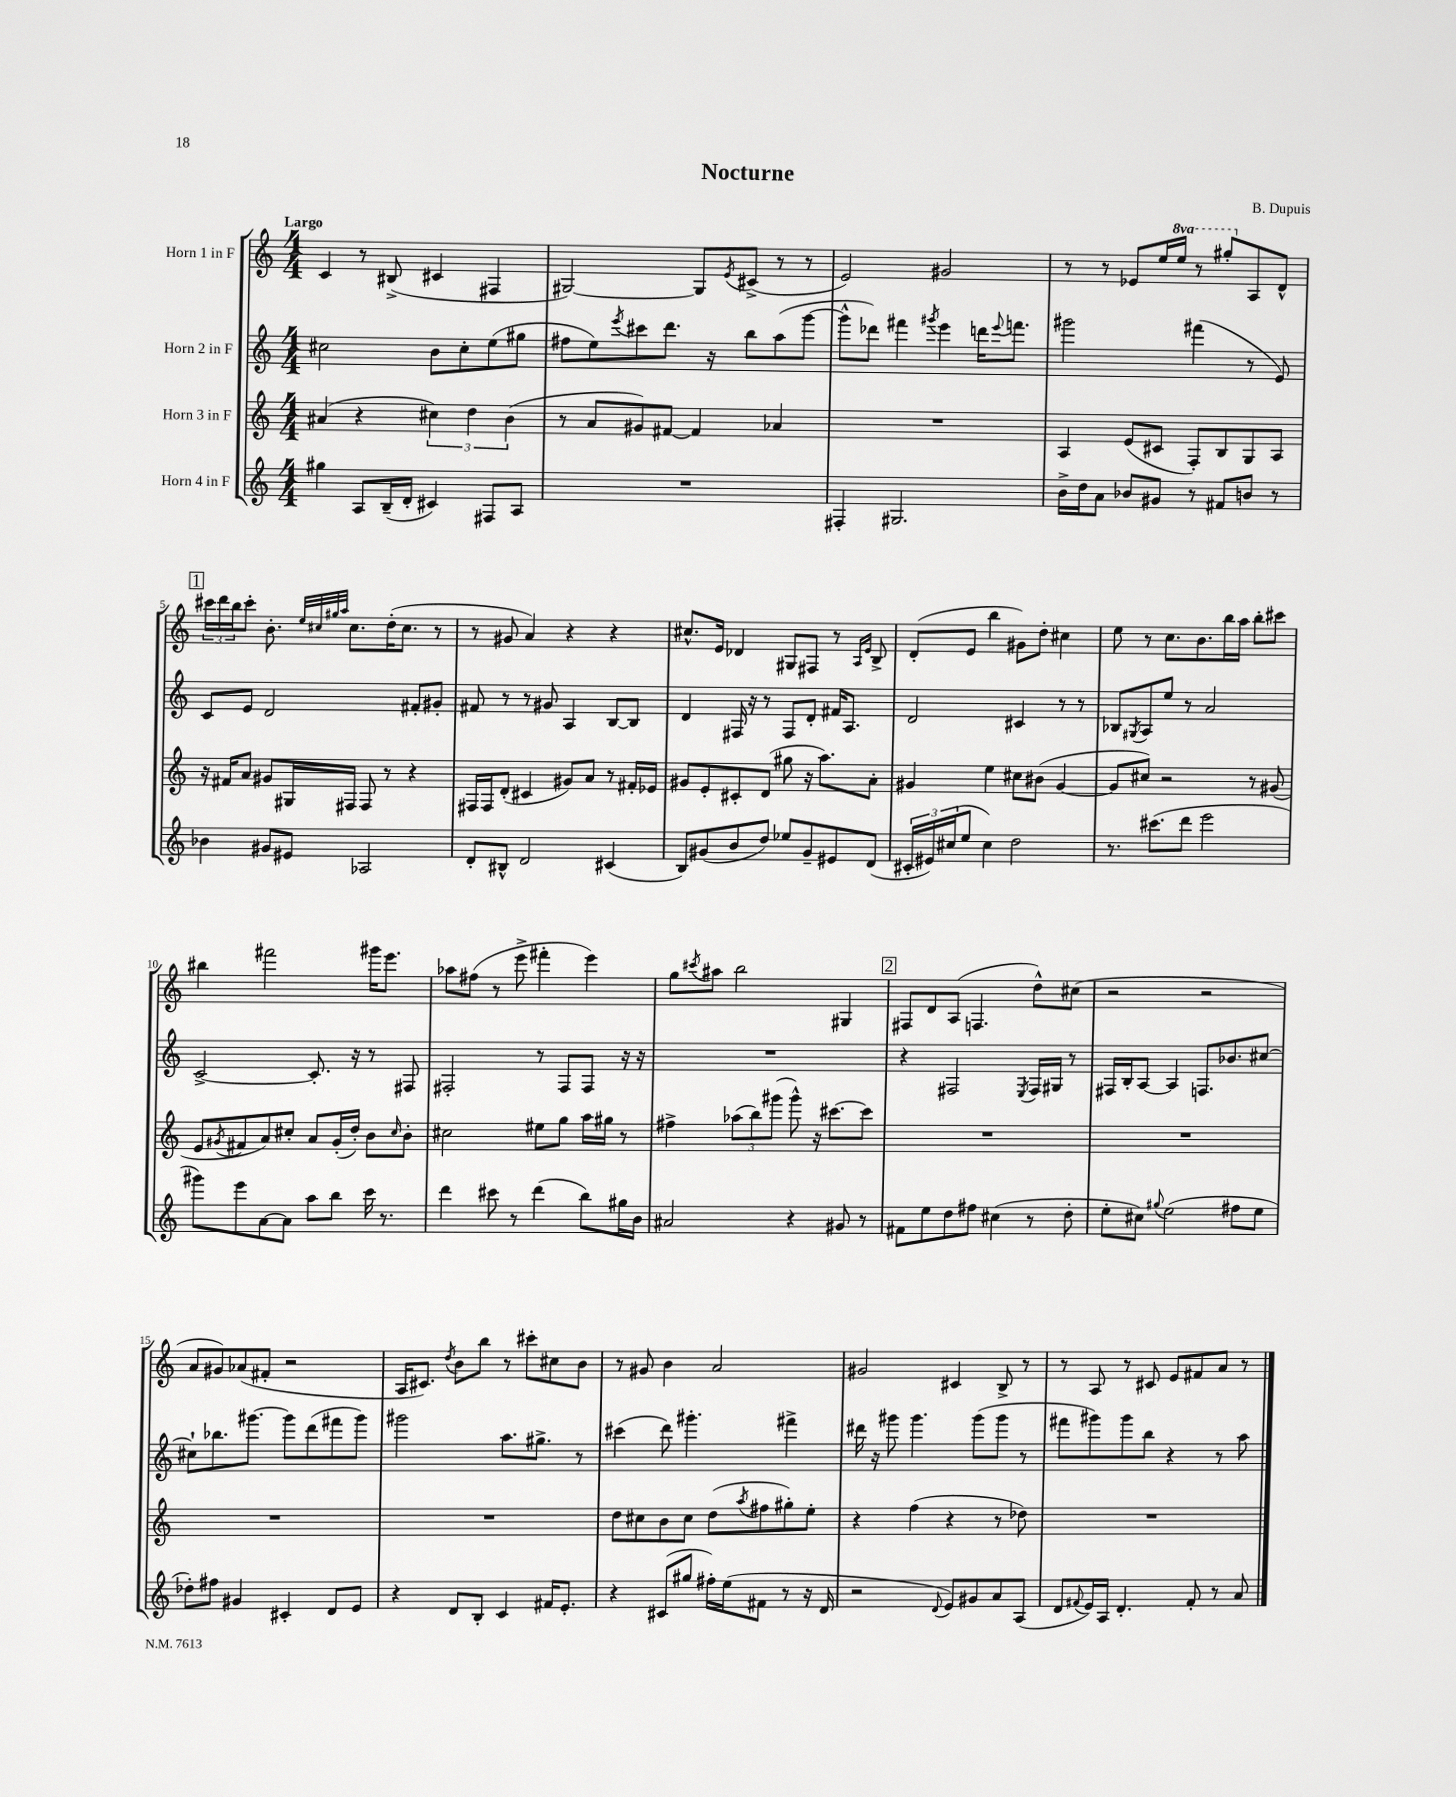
\header { title = "Nocturne" composer = "B. Dupuis" }
<<
\new StaffGroup <<
\new Staff = "s0" \with { instrumentName = "Horn 1 in F" } {
    \clef treble \key c \major \numericTimeSignature \time 4/4 \set Staff.ottavationMarkups = #ottavation-simple-ordinals \tempo "Largo"
    c'4 r8 bis8->( cis'4 fis4 |
    gis2~) gis8 \acciaccatura { e'8 } cis'8->( r8 r8 |
    e'2) gis'2 |
    r8 r8 ees'8 e''16 \ottava #1 e'''16 r8 gis'''8-. \ottava #0 a8 d'8-^ |
    \mark \markup { \box "1" } \tuplet 3/2 { cis'''16 d'''16 b''16 } cis'''8-. b'8.-. \grace { e''32 cis''32 gis''32 a''32 } cis''8. d''16-.( cis''8. r8 |
    r8 gis'8 a'4) r4 r4 |
    cis''8.-^ e'16 des'4 gis8 fis8 r8 \grace { a16 e'16 } b8-> |
    d'8-.( e'8 b''4 gis'8) d''8-. cis''4 |
    e''8 r8 c''8. b'8. b''16 a''16 b''8-. cis'''8 |
    bis''4 fis'''2 gis'''16 e'''8. |
    aes''8 fis''8( r8 e'''8-> fis'''4-. e'''4) |
    g''8 \acciaccatura { cis'''8 } ais''8 b''2 gis4 |
    \mark \markup { \box "2" } fis8 d'8 a8( f4. d''8-^) cis''8( |
    r2 r2 |
    a'8 gis'8) aes'8( fis'8-. r2 |
    a16 cis'8.) \acciaccatura { d''8 } b'8 b''8 r8 cis'''8-. cis''8 b'8 |
    r8 gis'8 b'4 a'2 |
    gis'2 cis'4 b8-> r8 |
    r8 a8 r8 cis'8 e'8 fis'8 a'8 r8 \bar "|." |
}
\new Staff = "s1" \with { instrumentName = "Horn 2 in F" } {
    \clef treble \key c \major \numericTimeSignature \time 4/4
    cis''2 b'8 cis''8-. e''8( gis''8 |
    fis''8 e''8) \acciaccatura { e'''8 } cis'''8 d'''8. r16 b''8 a''8( g'''8~ |
    g'''8-^ des'''8) fis'''4 \acciaccatura { gis'''8 } e'''4 d'''16 \appoggiatura { e'''8 } f'''8. |
    gis'''2 fis'''4( r8 e'8) |
    \mark \markup { \box "1" } c'8 e'8 d'2 fis'8-. gis'8-. |
    fis'8 r8 r8 gis'8 a4 b8~ b8 |
    d'4 fis16 r16 r8 fis8 d'8-. fis'16 a8. |
    d'2 cis'4 r8 r8 |
    bes8 \acciaccatura { gis8 } a8 e''8 r8 a'2 |
    c'2~-> c'8.-. r16 r8 fis8 |
    fis2-. r8 fis8 fis8 r16 r16 |
    R1 |
    \mark \markup { \box "2" } r4 fis2 \acciaccatura { e8 } fis16 gis16 r8 |
    fis16 b16-. a8~ a4 f8. bes'8. cis''8~ |
    cis''8-! bes''8. gis'''8.~ gis'''8 d'''8( fis'''8 gis'''8) |
    gis'''2 a''8. gis''8.-> r8 |
    cis'''4( d'''8) gis'''4.-. fis'''4-> |
    dis'''16 r16 gis'''8 gis'''4. gis'''8( gis'''8 r8 |
    fis'''8 gis'''8) gis'''8 b''8 r4 r8 a''8 \bar "|." |
}
\new Staff = "s2" \with { instrumentName = "Horn 3 in F" } {
    \clef treble \key c \major \numericTimeSignature \time 4/4
    ais'4( r4 \tuplet 3/2 { cis''4) d''4 b'4( } |
    r8 a'8 gis'8) fis'8~ fis'4 aes'4 |
    R1 |
    a4 e'8( cis'8 f8-.) b8 g8 a8 |
    \mark \markup { \box "1" } r16 fis'16 a'8 gis'8 gis16 fis16 fis8 r8 r4 |
    fis16 fis16 d'8-.( cis'4 gis'8) a'8 r8 fis'16-. ees'16 |
    gis'8 e'8-. cis'8-. d'8( gis''8 r16 a''8.) a'8-. |
    gis'4 e''4 cis''8 bis'8( gis'4~ |
    gis'8 cis''8) r2 r8 gis'8( |
    e'8 \acciaccatura { gis'8 } fis'8 a'8) cis''8-. a'8 gis'16-.( d''16-.) b'8 \grace { cis''16 } b'8-. |
    cis''2 eis''8 g''8 a''16 gis''16 r8 |
    fis''4-> \tuplet 3/2 { aes''8( b''8) gis'''8( } gis'''8-^) r16 cis'''8.~ cis'''8 |
    \mark \markup { \box "2" } R1 |
    R1 |
    R1 |
    R1 |
    d''8 cis''8 b'8 cis''8 d''8( \acciaccatura { a''8 } fis''8 gis''8-.) e''8-. |
    r4 f''4( r4 r8 des''8) |
    R1 \bar "|." |
}
\new Staff = "s3" \with { instrumentName = "Horn 4 in F" } {
    \clef treble \key c \major \numericTimeSignature \time 4/4
    gis''4 a8 b16--( d'16-. cis'4) fis8 a8 |
    R1 |
    fis4-. gis2. |
    b'16-> d''16 a'8 bes'8 gis'8 r8 fis'8 b'8 r8 |
    \mark \markup { \box "1" } bes'4 gis'8 eis'8 aes2 |
    d'8-. bis8-^ d'2 cis'4( |
    b8) gis'8( b'8 d''8) ees''8 gis'8-- eis'8 d'8( |
    \tuplet 3/2 { cis'16-. eis'16) cis''16( } e''8 cis''4) d''2 |
    r8. cis'''8.( d'''8 e'''2 |
    gis'''8) e'''8 a'8~ a'8 a''8 b''8 c'''16 r8. |
    d'''4 cis'''8 r8 d'''4( b''8) gis''16 b'16 |
    ais'2 r4 gis'8 r8 |
    \mark \markup { \box "2" } fis'8 e''8 d''8 fis''8 cis''4( r8 d''8-. |
    e''8-. cis''8) \appoggiatura { gis''8 } e''2( fis''8 e''8 |
    des''8-.) fis''8 gis'4 cis'4-. d'8 e'8 |
    r4 d'8 b8-. c'4 fis'16 e'8.-. |
    r4 cis'8( gis''8 fis''16-.) e''16( fis'8 r8 r16 d'16 |
    r2 \appoggiatura { d'8 } e'8) gis'8 a'8 a8( |
    d'8 \appoggiatura { fis'8 } e'16) a16 d'4.-. fis'8-. r8 a'8 \bar "|." |
}
>>
>>
